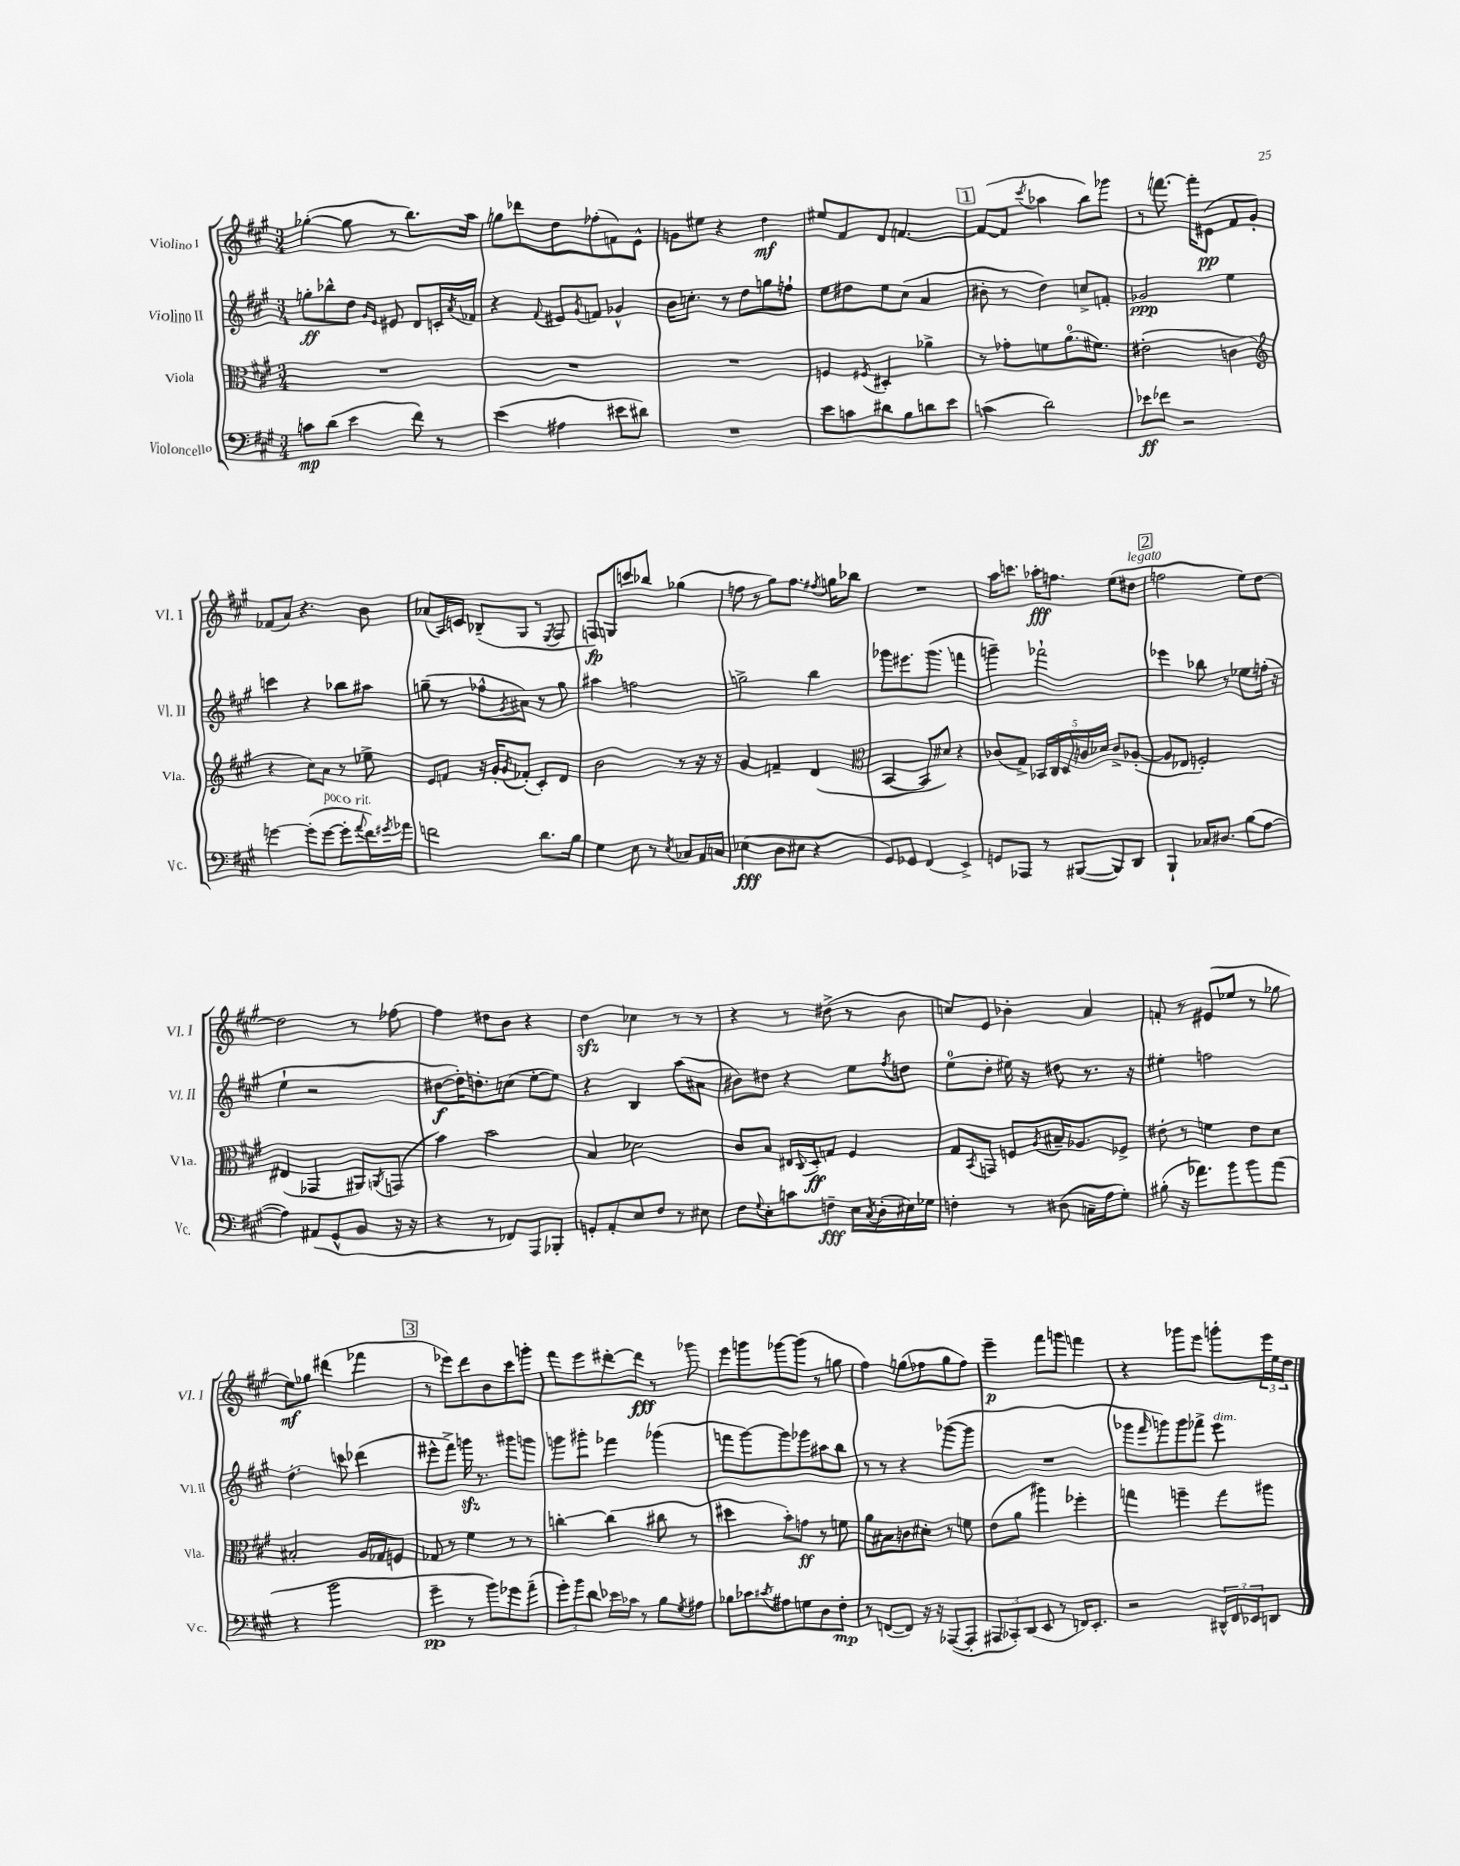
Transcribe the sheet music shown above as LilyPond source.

<<
\new StaffGroup <<
\new Staff = "s0" \with { instrumentName = "Violino I" shortInstrumentName = "Vl. I" } {
    \clef treble \key a \major \numericTimeSignature \time 3/4
    ges''4~-.( ges''8 r8 b''8.) a''16 |
    g''8 des'''8 d''8 fes''8-.( f'8) e'8-^ |
    g'8 eis''8 r4 d''4\mf |
    eis''8 fis'8 d'8 f'4.~ |
    \mark \markup { \box "1" } f'8~( f'8 \acciaccatura { cis'''8 } aes''4 b''8) ges'''8 |
    r8 f'''8.~ f'''16-. eis'8\pp( fis'8 gis'8-.) |
    fes'8( a'8) r4. b'8 |
    aes'8( a16) c'16 bes8--( gis8 r8 \acciaccatura { e8 } fis8 |
    f8\fp) g8 c'''8 bes''8 ges''4( |
    f''8 r8 gis''8) f''8. \acciaccatura { fis''8 } g''16 bes''8 |
    R2. |
    a''16 c'''8. aes''16-.\fff f''8. e''8( dis''8^\markup { \italic "legato" } |
    \mark \markup { \box "2" } f''2 e''8) d''8~ |
    d''2 r8 fes''8~ |
    fes''4 dis''8 b'8 r4 |
    d''4\sfz ces''4 r8 r8 |
    r4 r8 dis''8->( r8 b'8 |
    c''8) e'8 bes'4-. a'4 |
    f'8-. r8 eis'8( ees''8 r8 ges''8 |
    e''8\mf) ges''8 dis'''4( fes'''4 |
    \mark \markup { \box "3" } r8 ees'''8) d'''8 b'8 cis'''8 g'''8-. |
    fis'''8 e'''8 dis'''8~-. dis'''8\fff r8 ges'''8 |
    e'''8 g'''8 ges'''8~ ges'''8( r8 g''8 |
    fis''4) g''8( fes''8 g''8 fes''8) |
    e'''4--\p fis'''8 g'''8 f'''4 |
    r4 ges'''8 e'''8 g'''8-. \tuplet 3/2 { e'''16 e''16 d''16 } \bar "|." |
}
\new Staff = "s1" \with { instrumentName = "Violino II" shortInstrumentName = "Vl. II" } {
    \clef treble \key a \major \numericTimeSignature \time 3/4
    g''8-.\ff bes''8-^ d''8 \grace { gis'16 e'16 } eis'8 d'8 c'16-. \acciaccatura { a'8 } fes'16 |
    r4 \appoggiatura { fis'8 } eis'8 \acciaccatura { gis'8 } f'8 ges'4-^ |
    b'16 c''8.-. r8 d''8 g''8 f''8-! |
    e''8 dis''8 e''8 cis''8( a'4 |
    \mark \markup { \box "1" } bis'8-. r8 d''4) c''8-> f'8-. |
    ges'2\ppp e''4 |
    c'''4 r4 bes''8 ais''8 |
    g''8--( r8 fes''8-^ \acciaccatura { gis'8 } ais'8) r8 g''8 |
    ais''4 f''2 |
    g''2-> b''4 |
    ges'''8 eis'''8. ges'''8.( f'''4 |
    g'''4--) fes'''2-! |
    \mark \markup { \box "2" } ees'''4 bes''8 r8 ees''8 f''16-.( r16 |
    e''4-! r2 |
    dis''8~\f dis''16-.) d''8.-. c''8( e''8~-. e''8) |
    r4 b4 a''8( ais'8 |
    bis'8) dis''8 r4 e''8 \acciaccatura { fis''8 } d''8 |
    e''8-0( d''8-. eis''16) r16 dis''8 r8. r16 |
    eis''4-. f''2 |
    d''4.-. c'''8 des'''4( |
    \mark \markup { \box "3" } eis'''8-^ fis'''8->) g'''16\sfz r8. gis'''8 g'''8 |
    g'''8 gis'''8-. fes'''4 ges'''4( |
    f'''8 gis'''8~) gis'''8 ges'''8 ais''8 b''8 |
    r8 r8 r4 ges'''8~( ges'''8 |
    R2. |
    ges'''8 \grace { fis'''16 } g'''8) g'''8 fes'''8-> e'''4^\markup { \italic "dim." } \bar "|." |
}
\new Staff = "s2" \with { instrumentName = "Viola" shortInstrumentName = "Vla." } {
    \clef alto \key a \major \numericTimeSignature \time 3/4
    R2. |
    R2. |
    R2. |
    f4 \acciaccatura { fis8 } dis4-. aes'4-> |
    \mark \markup { \box "1" } r8 ges'8-. f'8 a'8.-0( fis'8.) |
    eis'2-.( c'4 |
    \clef treble r4 cis''8) a'8 r8 ees''8-> |
    e'8 f'8 r16 gis'16-. \acciaccatura { gis'8 } fes'8-.( cis'8-.) d'8 |
    b'2 r8 r16 r16 |
    gis'4 f'4-- d'4( |
    \clef alto b,4~ b,8 dis'8) r4 |
    ces'8( gis8->) \tuplet 5/4 { bes,16 cis16 d16 c'16 des'16 } c'8-> aes8~-.( |
    \mark \markup { \box "2" } aes8 ees8 f2-.) |
    eis4( ges,4 ais,8) \acciaccatura { a,8 } g,8( |
    b'4) b'2 |
    b4 des'2 |
    cis'8 b8 eis16 \appoggiatura { cis8 } d16-.\ff g8 fis4 |
    gis8 \acciaccatura { b,8 } g,8 f8 \acciaccatura { a8 } bis16-- aes8. fes8-> |
    eis'8-. r8 f'4 eis'8 d'8 |
    bis2-. a16 ges16 f8 |
    \mark \markup { \box "3" } ges8 r8 fis'4 r8 r8 |
    c''4~-. c''4( cis''8 r8 |
    dis''4 b'8-.) g'8\ff r8 f'8 |
    a'8 bis8 c'8 dis'8-. r8 f'8 |
    e'8( a'8 ais''4) fes''4-. |
    g''4 f''4-- g''8 ais''8 \bar "|." |
}
\new Staff = "s3" \with { instrumentName = "Violoncello" shortInstrumentName = "Vc." } {
    \clef bass \key a \major \numericTimeSignature \time 3/4
    c'8\mp d'8( e'4 fis'8) r8 |
    e'4( ais4 eis'8 dis'8) |
    R2. |
    e'8 c'8 dis'8 b8 d'8 e'8 |
    \mark \markup { \box "1" } c'4( d'2) |
    ees'8\ff fes'8 r2 |
    g'4~ g'8-.( g'8~^\markup { \italic "poco rit." } g'8-. \appoggiatura { a'8 } fis'16) \acciaccatura { gis'8 } aes'16 |
    f'2 d'8. b16 |
    gis4 e8 r8 \acciaccatura { e8 } ces8 a,16 c16 |
    ees4\fff( d8 eis8 r4 |
    gis,8) ges,8 fis,4( e,4->) |
    g,8 aes,,8 r8 bis,,8~( bis,,8) d,8 |
    \mark \markup { \box "2" } b,,4-! ces16 dis8. b8( a8~ |
    a4) ais,8( gis,8-^ b,8 r16 r16 |
    r4 r8 fes,8) a,,8 bes,,8-. |
    g,8-. a,8-. e8 fis8 r8 eis8 |
    fis8 \appoggiatura { gis8 } e8-. c'8 f8--\fff e16 \acciaccatura { cis8 } d16-.( eis16) ges16 |
    f4-. r8 dis8( c16-- a16 gis8-.) |
    bis8-.( r16 aes'8.) b'8 b'8 aes'8( |
    r4 b'2 |
    \mark \markup { \box "3" } gis'4--\pp r8 b'8) ges'8 a'8--( |
    \tuplet 3/2 { gis'8-.) b'8 d'8 } ees'16 ces'16 r8 b8 \acciaccatura { gis8 } ais8 |
    bes8 ces'8 \acciaccatura { cis'8 } ais8 g8 d8 fis8-.\mp |
    r8 f,8~( f,8) r16 r16 aes,,8~( aes,,8-. |
    \tuplet 3/2 { ais,,8 ces,8-.) d,8( } e,8 r8 f,16) e,8.-. |
    r2 \tuplet 3/2 { dis,16-^ fis,16 ees,16 } d,8 \bar "|." |
}
>>
>>
\layout { \context { \Score \remove "Bar_number_engraver" } }
